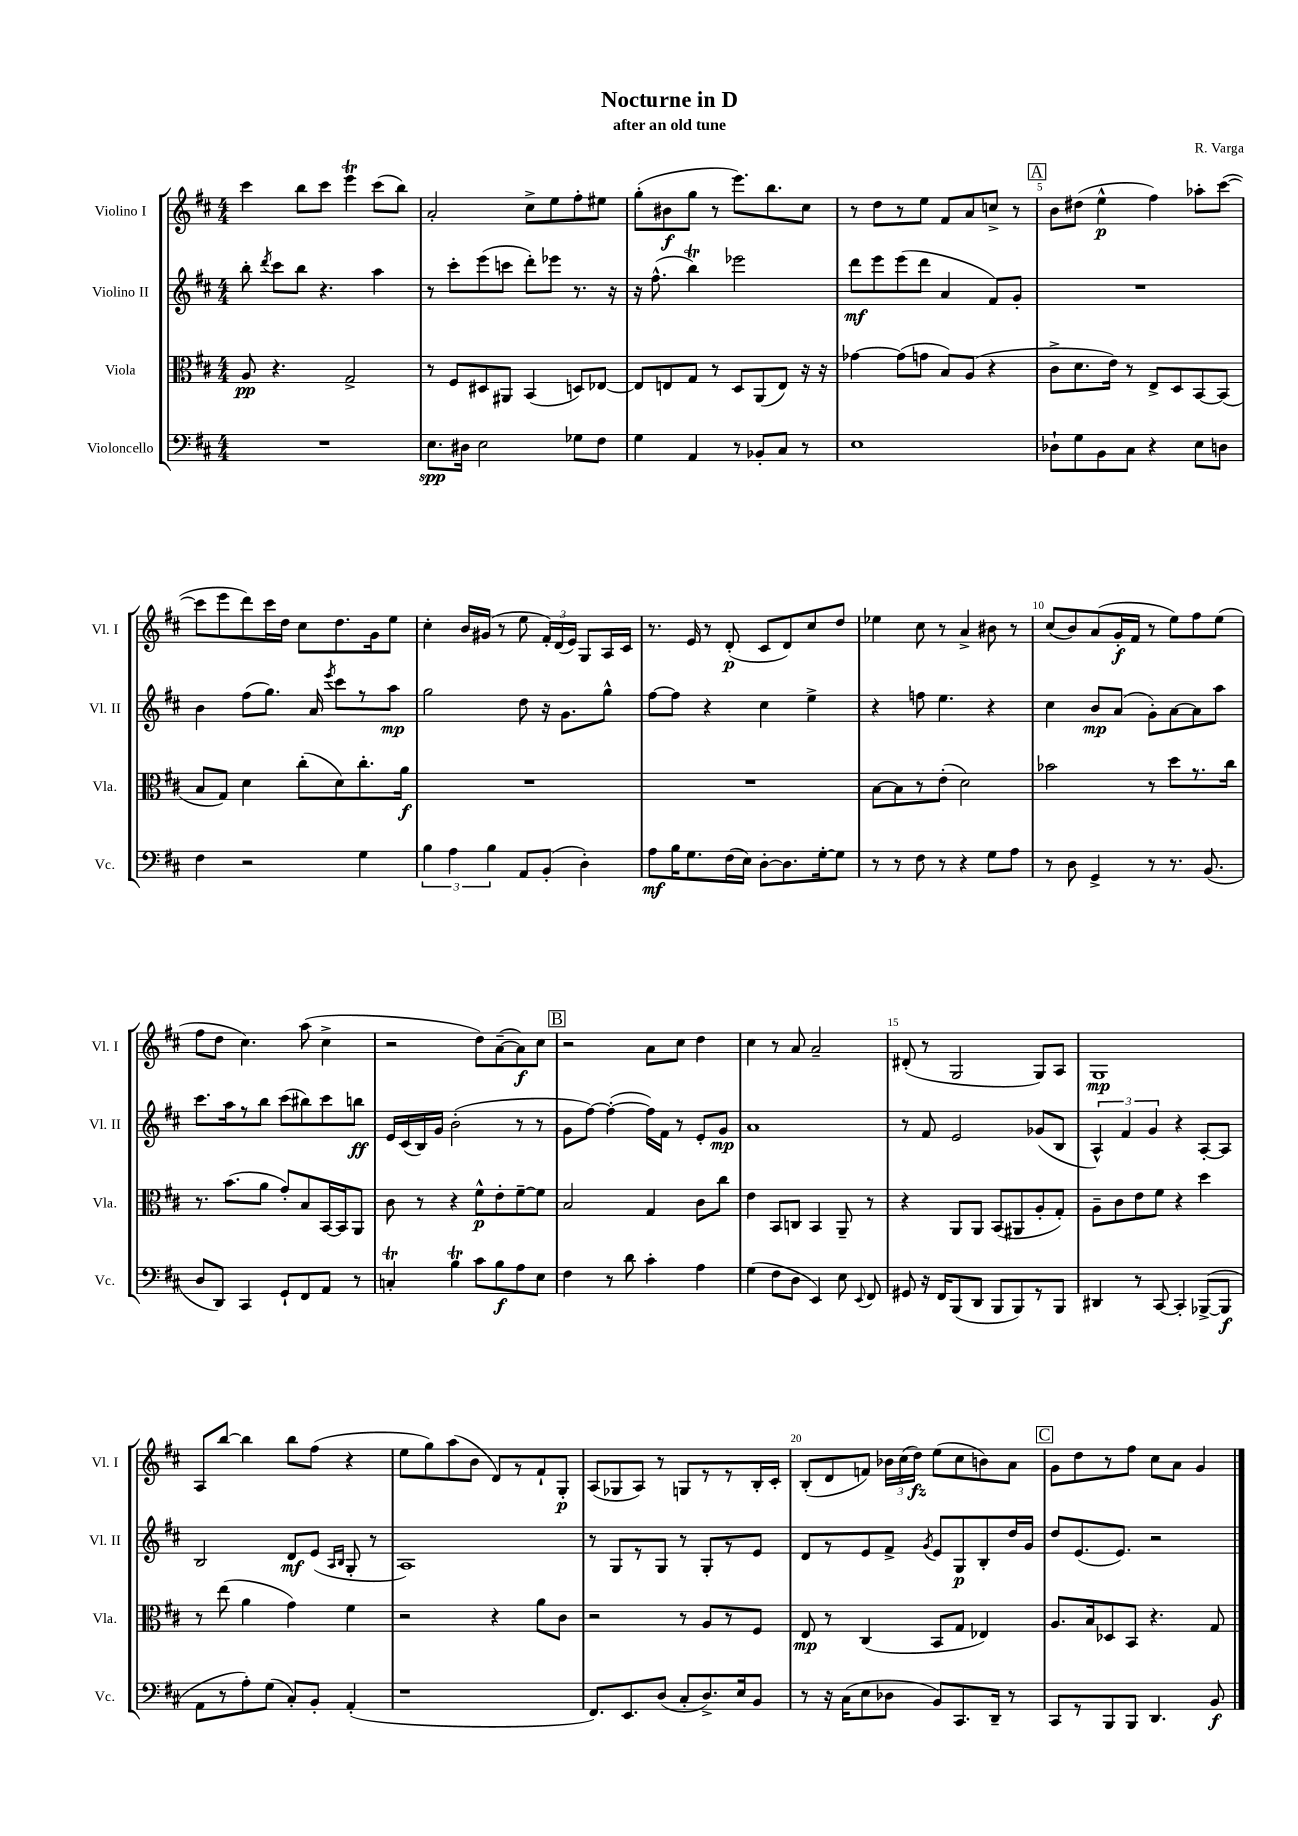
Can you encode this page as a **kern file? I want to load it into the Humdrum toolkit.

**kern	**kern	**kern	**kern
*staff4	*staff3	*staff2	*staff1
*clefF4	*clefC3	*clefG2	*clefG2
*k[f#c#]	*k[f#c#]	*k[f#c#]	*k[f#c#]
*M4/4	*M4/4	*M4/4	*M4/4
1r	8A/	8bb'\	4ccc#\
.	.	8qddd/	.
.	4.r	8ccc#\L	.
.	.	8bb\J	8bb\L
.	.	4.r	8ccc#\J
.	2G^/	.	4eee\
.	.	4aa\	(8ccc#\L
.	.	.	8bb\J)
=	=	=	=
8.E\L	8r	8r	2a'/
.	8F#/L	8ccc#'\L	.
16D#\Jk	.	.	.
2E\	8D#/	(8eee\	.
.	8AA#/J	8ccc\J	.
.	(4BB/	8ddd'\L)	8cc#^\L
.	.	8eee-\J	8ee\
8G-\L	8D/L)	8.r	8ff#'\
8F#\J	[8E-/J	.	8ee#\J
.	.	16r	.
=	=	=	=
4G\	8E-/]L	16r	(8gg'\L
.	.	(8.ff#^^\	.
.	8E/	.	8b#\
4AA/	8G/J	4bb\)	8gg\J
.	8r	.	8r
8r	8D/L	2eee-\	8.eee\L)
8BB-'/L	(8AA/	.	.
.	.	.	8.bb\
8C#/J	8E/J)	.	.
8r	16r	.	8cc#\J
.	16r	.	.
=	=	=	=
1E	[4g-\	8ddd\L	8r
.	.	8eee\	8dd\L
.	(8g-\]L	(8eee\	8r
.	8g\J	8ddd\J	8ee\J
.	8B/L)	4a/	8f#/L
.	(8A/J	.	8a/
.	4r	8f#/L)	8cc^/J
.	.	8g'/J	8r
=	=	=	=
8D-`\L	8c#^\L	1r	8b\L
8G\	8.d\	.	(8dd#\J
8BB\	.	.	4ee^^\
.	16e\Jk)	.	.
8C#\J	8r	.	.
4r	8E^/L	.	4ff#\)
.	8D/	.	.
8E\L	[8BB/	.	8aa-'\L
8D\J	(8BB/]J	.	([8ccc#\J
=	=	=	=
4F#\	8B/L	4b\	8ccc#\]L
.	8G/J)	.	8eee\
2r	4d\	(8ff#\L	8ddd\)
.	.	8.gg\J)	16ccc#\L
.	.	.	16dd\JJ
.	(8cc#'\L	.	8cc#\L
.	.	16a/	.
.	.	8qeee/	.
.	8d\)	8ccc#\L	8.dd\
4G\	8.cc#'\	8r	.
.	.	.	16g\k
.	.	8aa\J	8ee\J
.	16a\Jk	.	.
=	=	=	=
6B\	1r	2gg\	4cc#'\
6A\	.	.	.
.	.	.	16b/LL
.	.	.	(16g#/JJ
6B\	.	.	.
.	.	.	8r
8AA/L	.	8dd\	8ee\
(8BB'/J	.	16r	24f#'/LL)
.	.	.	(24d/
.	.	8.g\L	.
.	.	.	24e/JJ)
4D'\)	.	.	8G/L
.	.	8gg^^\J	16A/L
.	.	.	16c#/JJ
=	=	=	=
8A\L	1r	[8ff#\L	8.r
16B\K	.	8ff#\]J	.
8.G\	.	.	16e/
.	.	4r	8r
(16F#\L	.	.	(8d'/
16E\JJ)	.	.	.
[8D'\L	.	4cc#\	8c#/L
8.D\]	.	.	8d/)
.	.	4ee^\	8cc#/
[16G'\k	.	.	.
8G\]J	.	.	8dd/J
=	=	=	=
8r	[8B\L	4r	4ee-\
8r	8B\]	.	.
8F#\	8r	8ff\	8cc#\
8r	(8e'\J	4.ee\	8r
4r	2d\)	.	4a^/
8G\L	.	4r	8b#\
8A\J	.	.	8r
=	=	=	=
8r	2b-\	4cc#\	(8cc#/L
8D\	.	.	8b/)
4GG^/	.	8b/L	(8a/
.	.	(8a/J	16g'/L
.	.	.	16f#/JJ
8r	8r	8g'\L)	8r
8.r	8dd\L	[8a\	8ee\L)
.	8.r	8a\]	8ff#\
(8.BB/	.	.	.
.	.	8aa\J	(8ee\J
.	16cc#\Jk	.	.
=	=	=	=
8D/L	8.r	8.ccc#\L	8ff#\L
8DD/J)	.	.	8dd\J
.	(8.b\L	16aa\k	.
4CC#/	.	8r	4.cc#\)
.	8a\J	8bb\J	.
8GG`/L	8g'/L)	(8ccc#\L	.
8FF#/	8B/	8bb#\)	(8aa\
8AA/J	[16BB/L	8ccc#\	4cc#^\
.	16BB/]J	.	.
8r	8AA/J	8bb\J	.
=	=	=	=
4C'/	8c#\	16e/LL	2r
.	.	(16c#/	.
.	8r	16B/)	.
.	.	16g/JJ	.
4B\	4r	(2b'\	.
8c#\L	8f#^^\L	.	8dd\L)
8B\	8e'\	.	([8a~\
8A\	[8f#~\	8r	8a\])
8E\J	8f#\]J	8r	8cc#\J
=	=	=	=
4F#\	2B/	8g\L	2r
.	.	[8ff#\J)	.
8r	.	(4ff#'\_	.
8d\	.	.	.
4c#'\	4G/	16ff#\]LL)	8a\L
.	.	16f#\JJ	.
.	.	8r	8cc#\J
4A\	8c#\L	8e'/L	4dd\
.	8cc#\J	8g/J	.
=	=	=	=
(4G\	4e\	1a	4cc#\
8F#\L	8BB/L	.	8r
8D\J	8C/J	.	8a/
4EE/)	4BB/	.	2a~/
8E\	8AA~/	.	.
8qqEE/	.	.	.
8FF#/	8r	.	.
=	=	=	=
8GG#/	4r	8r	(8d#'/
16r	.	8f#/	8r
16FF#/LK	.	.	.
(8BBB/	8AA/L	2e/	2G/
8DD/J	8AA/J	.	.
8BBB/L	(8BB/L	.	.
8BBB/)	8AA#/	.	.
8r	8A'/	(8g-/L	8G/L)
8BBB/J	8G'/J)	8B/J	8A/J
=	=	=	=
4DD#/	8A~\L	6A^^/)	1G
.	8c#\	.	.
.	.	6f#/	.
8r	8e\	.	.
.	.	6g/	.
[8CC#/	8f#\J	.	.
4CC#'/]	4r	4r	.
([8BBB-^/L	4dd\	[8A'/L	.
8BBB-/]J	.	8A/]J	.
=	=	=	=
8AA\L	8r	2B/	8A/L
8r	(8ee\	.	[8bb/J
8A'\)	4a\	.	4bb\]
(8G\J	.	.	.
8C#'/L)	4g\)	8d/L	8bb\L
8BB'/J	.	(8e/J	(8ff#\J
.	.	16qqA/LL	.
.	.	16qqB/JJ	.
(4AA'/	4f#\	8G'/	4r
.	.	8r	.
=	=	=	=
1r	2r	1A)	8ee\L
.	.	.	8gg\)
.	.	.	(8aa\
.	.	.	8b\J
.	4r	.	8d/L)
.	.	.	8r
.	8a\L	.	8f#`/
.	8c#\J	.	8G'/J
=	=	=	=
8.FF#/L)	2r	8r	(8A/L
.	.	8G/L	8G-/
8.EE/	.	.	.
.	.	8r	8A/J)
(8D/J	.	8G/J	8r
8C#'/L	8r	8r	8G/L
8.D^/)	8A/L	8G'/L	8r
.	8r	8r	8r
16E/k	.	.	.
8BB/J	8F#/J	8e/J	16B'/L
.	.	.	16c#'/JJ
=	=	=	=
8r	8E/	8d/L	(8B'/L
16r	8r	8r	8d/
(16C#\LK	.	.	.
8E\	(4C#/	8e/	8f/J)
8D-\J	.	8f#^/J	24b-\LL
.	.	.	(24cc#\
.	.	.	24dd\JJ)
.	.	8qg/	.
8BB/L)	8BB/L	8e/L	(8ee\L
8.CC#/	8G/J	8G/	8cc#\
.	4E-/)	8B'/	8b\)
16DD~/Jk	.	.	.
8r	.	16dd/L	8a\J
.	.	16g/JJ	.
=	=	=	=
8CC#/L	8.A/L	8dd/L	8g\L
8r	.	(8.e/	8dd\
.	16B/k	.	.
8BBB/	8D-/	.	8r
.	.	8.e/J)	.
8BBB/J	8BB/J	.	8ff#\J
4.DD/	4.r	2r	8cc#\L
.	.	.	8a\J
.	.	.	4g/
8BB/	8G/	.	.
==	==	==	==
*-	*-	*-	*-
